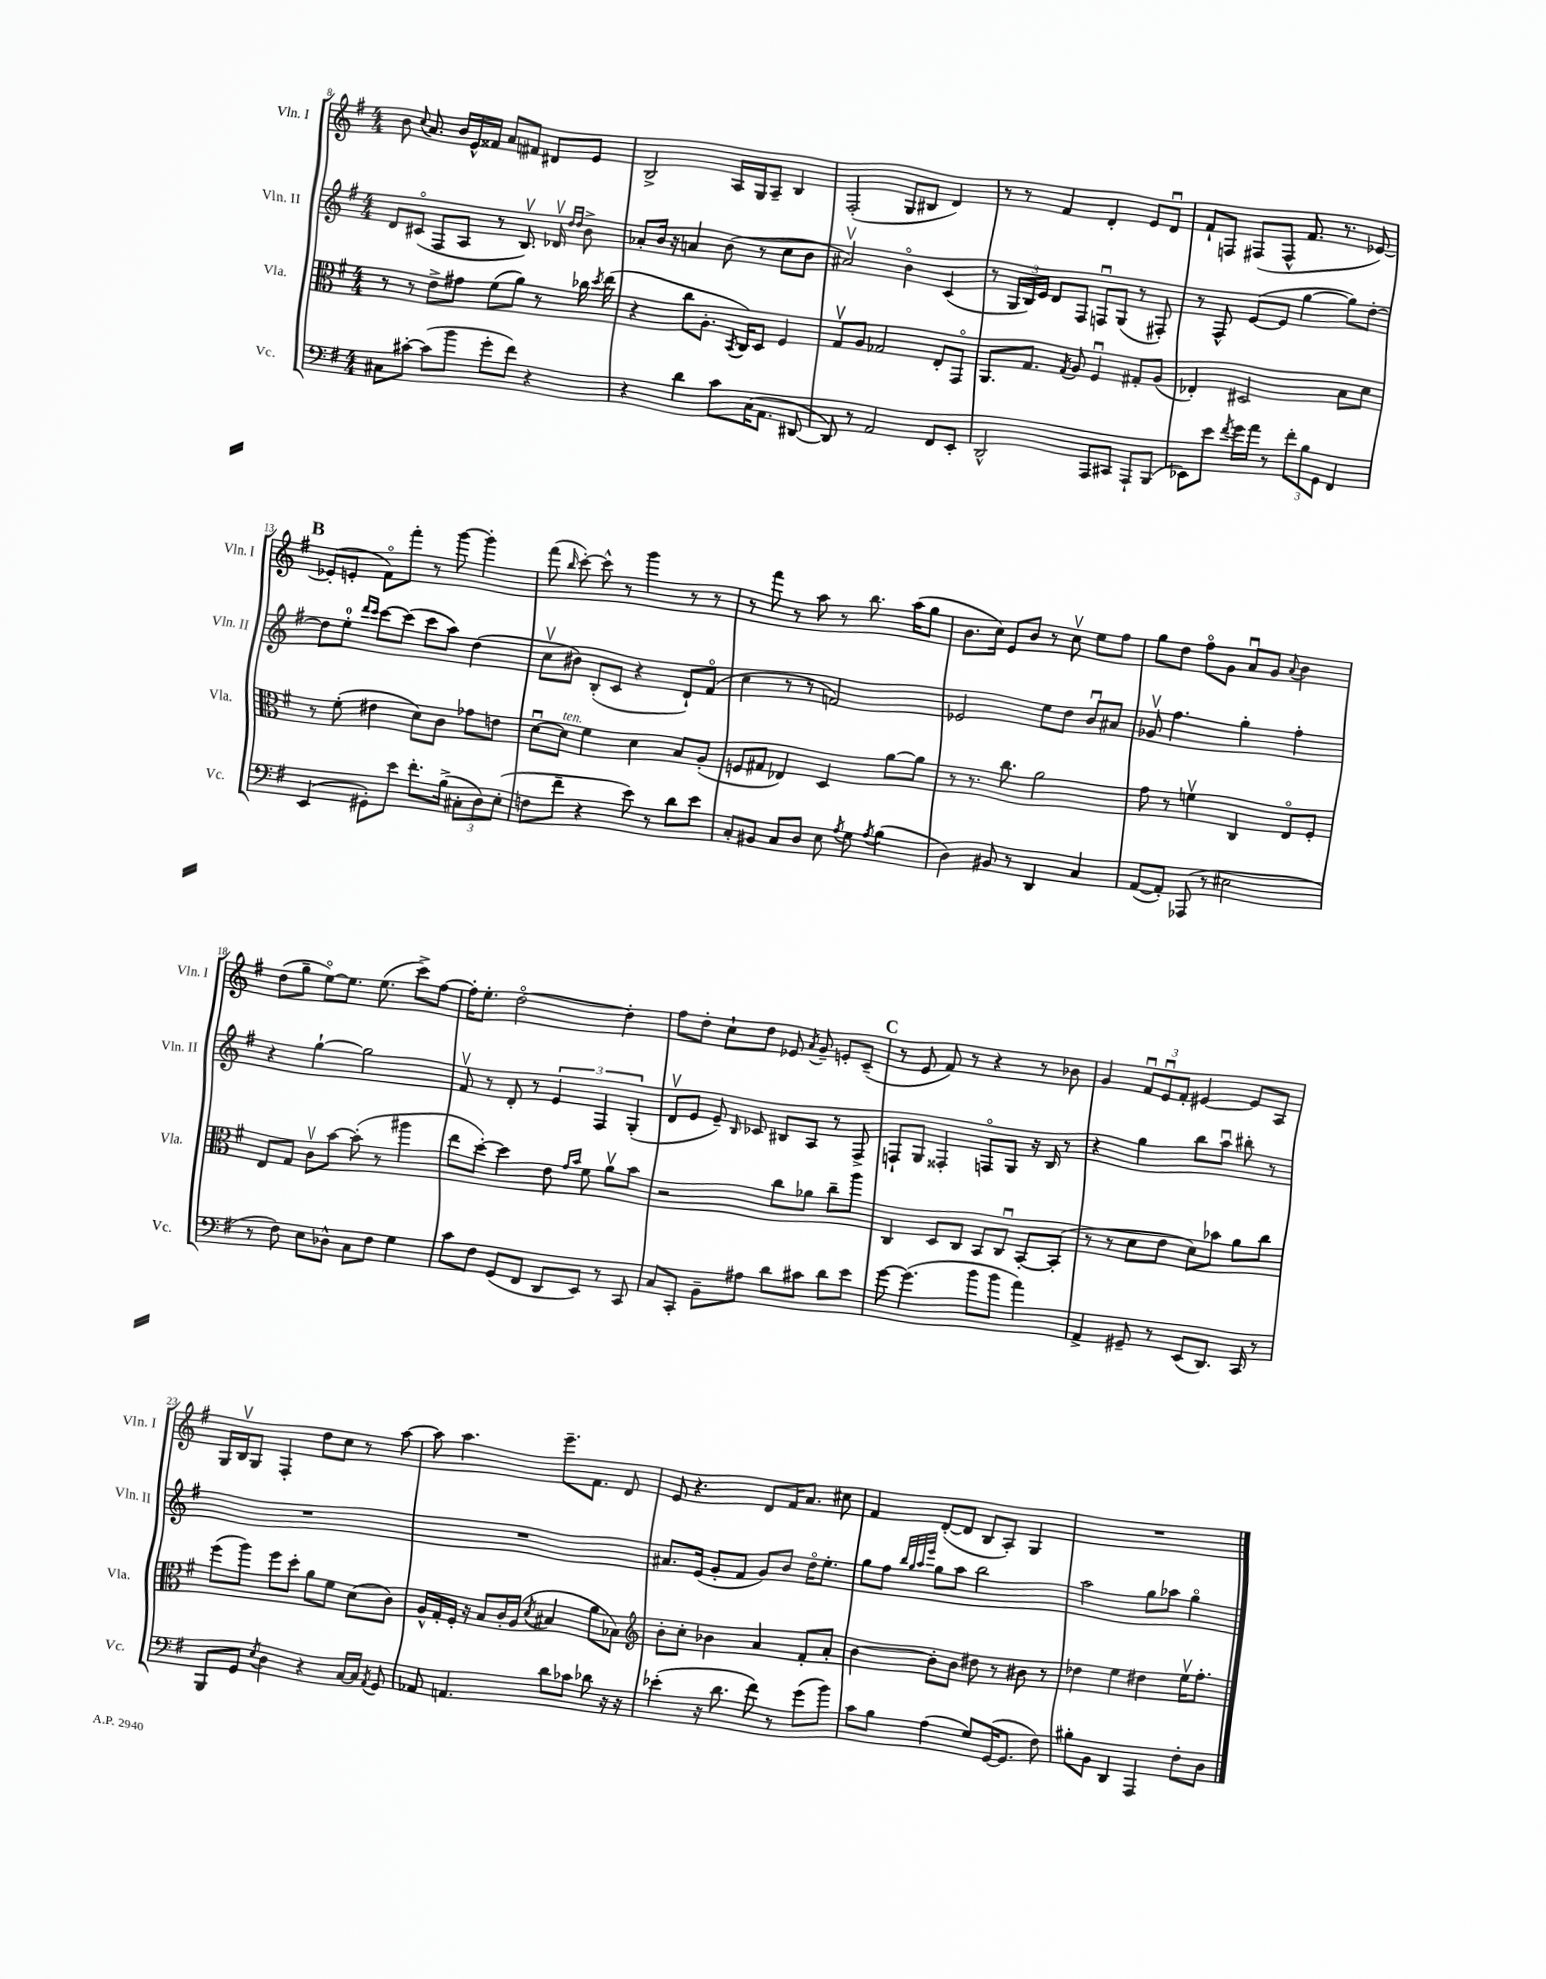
<<
\new StaffGroup <<
\new Staff = "s0" \with { instrumentName = "Vln. I" shortInstrumentName = "Vln. I" } {
    \clef treble \key g \major \numericTimeSignature \time 4/4
    \autoBeamOff b'8 \appoggiatura { c''8 } a'8. b'16[ e'16-^ fisis'16] a'8[ fis'8] dis'8[ e'8] |
    b2-> a16[ g16 a8]-- b4 |
    fis2-.( g8[ bis8] d'4) |
    r8 r8 fis'4 d'4-. e'8[ d'8]\downbow |
    fis'8[-! f8] fis8[( fis8]-^ fis'8. r8. ees'8~) |
    \mark \markup { \bold "B" } ees'8[-.( e'8]-. fis'8[\flageolet) fis'''8]-. r8 g'''8~ g'''4-. |
    fis'''8( \grace { b''16 } c'''8~-.) c'''8-^ r8 g'''4 r8 r8 |
    r8 fis'''8 r8 a''8 r8 b''8. a''16[( g''8] |
    b'8.[ c''16]) e'8[ b'8] r8 c''8\upbow e''8[ fis''8] |
    g''8[ d''8] fis''8[\flageolet g'8] a'8[\downbow g'8] \appoggiatura { a'8 } b'4 |
    d''8[( g''8]-- e''8[~\flageolet) e''8.] e''8.( c'''8[->) fis''8]~ |
    fis''16[-. e''8.]-. d''2~\flageolet d''4-. |
    fis''8[ d''8]-. c''8[-! d''8] ees'8 \acciaccatura { a'8 } g'8-- e'8[-. c'8]--( |
    \mark \markup { \bold "C" } r8 e'8 fis'8) r8 r4 r8 bes'8 |
    g'4 \tuplet 3/2 { fis'8[\downbow e'8\downbow fis'8]-. } eis'4~ eis'8[ a8] |
    g16[ b16\upbow g8] fis4-. d''8[ c''8] r8 a''8~ |
    a''8 a''4. e'''8.[-- fis'8.] d'8 |
    e'8 r4. d'8[ fis'16 a'8.] cis''8 |
    fis'4 d'8[~-.( d'8] b8[ a8]-.) g4 |
    R1 \bar "|." |
}
\new Staff = "s1" \with { instrumentName = "Vln. II" shortInstrumentName = "Vln. II" } {
    \clef treble \key g \major \numericTimeSignature \time 4/4
    \autoBeamOff d'8[ cis'8]\flageolet( fis8[ a8] r8 b8.\upbow) des'16\upbow \grace { d''16[ d''16] } b'8-> |
    aes'8[-. b'16] r16 a'4 b'8( r8 c''8[ b'8] |
    ais'2\upbow) b'4\flageolet c'4( |
    r8 \tuplet 3/2 { g16[ b16) e'16] } d'8[ fis8] f8[\downbow g8]( r8 fis8-.) |
    r8 fis8-^ e'8[~( e'8] g''4~ g''8[) d''8]~-. |
    \mark \markup { \bold "B" } d''8[ e''8]-0-. \grace { d'''16[ c'''16] } c'''8[~ c'''8]( c'''8[ a''8]) d''4( |
    c''8[\upbow bis'8]) b8[-.( c'8] r4 d'8[-!) fis'8]\flageolet( |
    c''4 r8 r8 f'2) |
    ees'2 e''8[ d''8] b'8[\downbow ais'8] |
    ges'8\upbow fis''4. g''4-. fis''4-. |
    r4 g''4~-! g''2 |
    fis'8\upbow r8 d'8-. r8 \tuplet 3/2 { e'4 fis4 g4-.( } |
    d'8[\upbow e'8] e'8--) \grace { b16 } ces'8 bis8[ a8] r8 fis8-> |
    \mark \markup { \bold "C" } f8[-! g8] fisis4-. f8[\flageolet g8] r16 b16 r8 |
    r4 g''4 b''8[ a''8]\downbow bis''8-. r8 |
    R1 |
    R1 |
    ais'8.[ e'16]( g'8[-. fis'8] g'8[) b'8] d''16[\flageolet e''8.]-. |
    g''8[ fis''8] \grace { b''32[ g''32 a''32 e'''32] } g''8[ a''8] b''2 |
    a''2 g''8[ aes''8] g''4\flageolet \bar "|." |
}
\new Staff = "s2" \with { instrumentName = "Vla." shortInstrumentName = "Vla." } {
    \clef alto \key g \major \numericTimeSignature \time 4/4
    \autoBeamOff r8 r8 e'8[-> gis'8] fis'8[( a'8]) r8 ces''16 \acciaccatura { d''8 } e''16( |
    r4 c''8[ a8.]-. \acciaccatura { b,8 } c16[) d8] fis4 |
    g8[\upbow a8] ges2 e8[-. g,8]\flageolet |
    a,8.[ g8.] \acciaccatura { g8 } a8 fis4\downbow gis8[-. a8]( |
    ees4-.) dis2 b8[ d'8] |
    \mark \markup { \bold "B" } r8 fis'8-.( eis'4 d'8[) c'8] ges'8[ e'8] |
    d'8[~\downbow d'8]^\markup { \italic "ten." } fis'4 d'4 b8[ a8]-.( |
    f8[ gis8] ees4) d4 a'8[~ a'8] |
    r8 r8. c''8. a'2 |
    g'8 r8 f'4\upbow c4 e8[\flageolet fis8]-. |
    e8[ g8] c'8[\upbow b'8]~ b'8-.( r8 ais''4 |
    e''8[ d''8]~-.) d''4 e'8 \grace { g'16[ b'16] } fis'8 a'8[\upbow b'8] |
    r2 c''8[ aes'8] c''8[-- a''8] |
    \mark \markup { \bold "C" } c4 d8[ c8] b,8[ c8]\downbow b,8[~-. b,8]-.( |
    r8 r8 d'8[ e'8] d'8[) bes'8] a'8[ c''8] |
    fis''8[( a''8]) fis''8[ d''8]-. a'8[ fis'8] d'8[( c'8]) |
    a16[-^ g16-. fis16]-. r16 b8[ c'16-. a16]( \acciaccatura { d'8 } bis4 a'8[ bes8]) |
    \clef treble b'8[-. c''8]-. bes'4 a'4 fis'8[-. a'8]-. |
    b'4~ b'8[-. b'8] dis''8 r8 bis'8 r8 |
    des''4 e''4 dis''4 e''16[\upbow fis''8.]-. \bar "|." |
}
\new Staff = "s3" \with { instrumentName = "Vc." shortInstrumentName = "Vc." } {
    \clef bass \key g \major \numericTimeSignature \time 4/4
    \autoBeamOff cis8[ cis'8]~-. cis'8[( b'8] g'8[-. fis'8]) r4 |
    r4 d'4 c'8[ c16( a,8.] dis,8~ |
    dis,8) r8 a,2 fis,8[ e,8]-. |
    d,2-^ a,,8[ cis,8] a,,8[-! b,,8]( |
    ees,8[) e'8] \acciaccatura { fis'8 } g'16[ a'16] r8 \tuplet 3/2 { fis'8[-. b8 g,8] } fis,4 |
    \mark \markup { \bold "B" } e,4( gis,8[-.) e'8] fis'8.[-. b16]->( \tuplet 3/2 { cis8[-. d8) e8]-.( } |
    f8[ fis'8]-- r4 e'8) r8 d'8[ e'8] |
    c8[-. bis,8] c8[ d8] e8 \acciaccatura { a8 } g8 \acciaccatura { a8 } b4( |
    d4) bis,8 r8 d,4 c4 |
    a,8[~( a,8]-.) aes,,8( r8 eis2 |
    r8 fis8) e8[ des8]-^ c8[ fis8] g4 |
    c'8[ fis8] g,8[( fis,8] d,8[ e,8]) r8 c,8 |
    c8[ c,8]-. b,8[-- ais8] d'8[ cis'8] d'8[ e'8] |
    \mark \markup { \bold "C" } g'8~ g'4.( b'8[ b'8] a'4) |
    a,4-> gis,8-- r8 e,8[( d,8.]) c,16 r8 |
    b,,8[ g,8] \acciaccatura { e8 } d4 r4 c16[~ c16] \acciaccatura { a,8 } g,8 |
    aes,8 a,4. d'8[ ces'8] des'8 r16 r16 |
    ees'4-.( r16 d'8. fis'8) r8 g'8[( b'8]) |
    c'8[ b8] a4( g8[) g,16~( g,8.] fis8) |
    bis8[-. b,8] d,4 a,,4 fis8[-. d8] \bar "|." |
}
>>
>>
\layout { \context { \Score currentBarNumber = #8 } }
